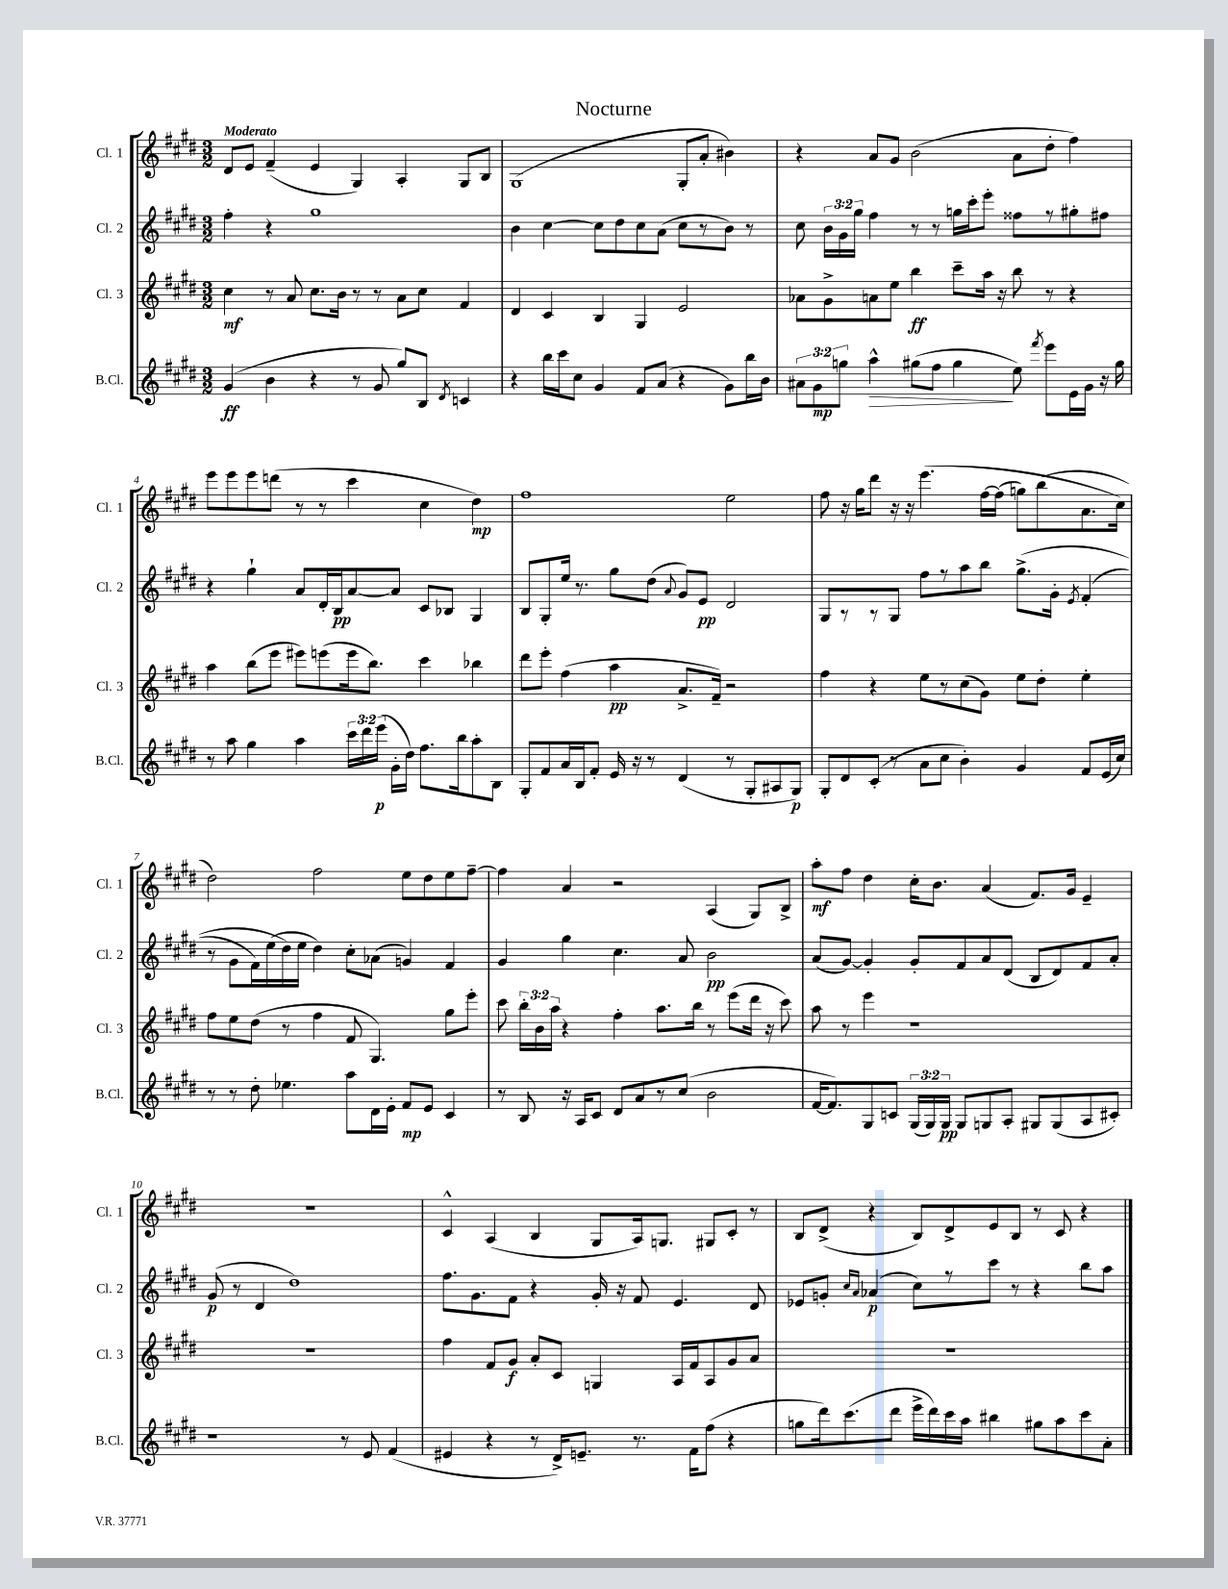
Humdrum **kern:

**kern	**dynam	**kern	**dynam	**kern	**dynam	**kern	**dynam
*part4	*part4	*part3	*part3	*part2	*part2	*part1	*part1
*staff4	*staff4	*staff3	*staff3	*staff2	*staff2	*staff1	*staff1
*I"B.Cl.	*	*I"Cl. 3	*	*I"Cl. 2	*	*I"Cl. 1	*
*I'B.Cl.	*	*I'Cl. 3	*	*I'Cl. 2	*	*I'Cl. 1	*
*clefG2	*	*clefG2	*	*clefG2	*	*clefG2	*
*k[f#c#g#d#]	*	*k[f#c#g#d#]	*	*k[f#c#g#d#]	*	*k[f#c#g#d#]	*
*M3/2	*	*M3/2	*	*M3/2	*	*M3/2	*
=1	=1	=1	=1	=1	=1	=1	=1
!	!	!	!	!	!	!LO:TX:a:B:t=Moderato	!
(4g#/	ff	4cc#\	mf	4ff#'\	.	8d#/L	.
.	.	.	.	.	.	8e/J	.
4b\	.	8r	.	4r	.	(4f#~/	.
.	.	8a/	.	.	.	.	.
4r	.	8.cc#\L	.	1gg#	.	4e/	.
.	.	16b\Jk	.	.	.	.	.
8r	.	8r	.	.	.	4G#/)	.
8g#/	.	8r	.	.	.	.	.
8gg#/L)	.	8a\L	.	.	.	4A'/	.
8B/J	.	8cc#\J	.	.	.	.	.
8qd#/	.	.	.	.	.	.	.
4cn/	.	4f#/	.	.	.	8G#/L	.
.	.	.	.	.	.	8B/J	.
=2	=2	=2	=2	=2	=2	=2	=2
4r	.	4d#/	.	4b\	.	(1G#	.
16bb\LL	.	4c#/	.	[4cc#\	.	.	.
16ccc#\J	.	.	.	.	.	.	.
8cc#\J	.	.	.	.	.	.	.
4g#/	.	4B/	.	8cc#\L]	.	.	.
.	.	.	.	8dd#\	.	.	.
8f#/L	.	4G#/	.	8cc#\	.	.	.
(8a/J	.	.	.	(8a\J	.	.	.
4r	.	2e/	.	8cc#\L	.	8G#'/L	.
.	.	.	.	8r	.	8a'/J	.
8g#\L)	.	.	.	8b\J)	.	4b#X\)	.
16bb\L	.	.	.	8r	.	.	.
16b\JJ	.	.	.	.	.	.	.
=3	=3	=3	=3	=3	=3	=3	=3
12a#X\L	.	8a-X\L	.	8cc#\	.	4r	.
12g#\	mp	.	.	.	.	.	.
.	.	8g#^\	.	24b\LL	.	.	.
12ggn\J	.	.	.	24g#\	.	.	.
.	.	.	.	24gg#\JJ	.	.	.
!	!LO:HP:b	!	!	!	!	!	!
4aa^^\	>	8an\	.	4ff#\	.	8a/L	.
.	.	8ee\J	.	.	.	8g#/J	.
(8gg#X\L	.	4bb\	ff	8r	.	(2b\	.
8ff#\J	.	.	.	8r	.	.	.
4gg#\	.	8ccc#~\L	.	16ggn\LL	.	.	.
.	.	.	.	16ccc#'\J	.	.	.
.	.	16aa\Jk	.	8eee'\J	.	.	.
.	.	16r	.	.	.	.	.
8ee\)	]	8bb\	.	8ff##X\L	.	8a\L	.
8qfff#/	.	.	.	.	.	.	.
8eee\L	.	8r	.	8r	.	8dd#'\J	.
16e\L	.	4r	.	8gg#X'\	.	4ff#\)	.
16g#\JJ	.	.	.	.	.	.	.
16r	.	.	.	8ff#X\J	.	.	.
16gg#\	.	.	.	.	.	.	.
!!LO:LB:g=z
=4	=4	=4	=4	=4	=4	=4	=4
8r	.	4aa\	.	4r	.	8eee\L	.
8aa\	.	.	.	.	.	8eee\	.
4gg#\	.	(8bb\L	.	4gg#`\	.	8eee\	.
.	.	8eee\J	.	.	.	(8dddn\J	.
4aa\	.	8eee#X\L)	.	8a/L	.	8r	.
.	.	(8eeen\	.	16d#'/L	.	8r	.
.	.	.	.	16B/J	pp	.	.
24ccc#\LL	.	16eee\k	.	[8a/	.	4ccc#\	.
24ddd#\	.	.	.	.	.	.	.
.	.	8.bb\J)	.	.	.	.	.
(24eee\JJ	p	.	.	.	.	.	.
16g#'\LL	.	.	.	8a/J]	.	.	.
16dd#\JJ)	.	.	.	.	.	.	.
8.ff#\L	.	4ccc#\	.	8c#/L	.	4cc#\	.
.	.	.	.	8B-X/J	.	.	.
16bb\k	.	.	.	.	.	.	.
8aa'\	.	4bb-X\	.	4G#/	.	4dd#\)	mp
8B\J	.	.	.	.	.	.	.
=5	=5	=5	=5	=5	=5	=5	=5
8G#'/L	.	8ddd#\L	.	8B/L	.	1ff#	.
8f#/	.	8eee'\J	.	8G#'/	.	.	.
16a/L	.	(4ff#\	.	16ee/Jk	.	.	.
16B/J	.	.	.	8.r	.	.	.
8f#'/J	.	.	.	.	.	.	.
16e/	.	4aa\	pp	8gg#\L	.	.	.
16r	.	.	.	.	.	.	.
8r	.	.	.	(8dd#\J	.	.	.
.	.	.	.	8qqa/	.	.	.
(4d#/	.	8.a^/L	.	8g#/L)	.	.	.
.	.	.	.	8e/J	pp	.	.
.	.	16f#~/Jk)	.	.	.	.	.
8r	.	2r	.	2d#/	.	2ee\	.
8G#'/L	.	.	.	.	.	.	.
8A#X/	.	.	.	.	.	.	.
8G#/J)	p	.	.	.	.	.	.
=6	=6	=6	=6	=6	=6	=6	=6
8G#'/L	.	4ff#\	.	8G#/L	.	8ff#\	.
8d#/	.	.	.	8r	.	16r	.
.	.	.	.	.	.	16gg#\KL	.
(8c#'/J	.	4r	.	8r	.	8ddd#\J	.
8r	.	.	.	8G#/J	.	16r	.
.	.	.	.	.	.	16r	.
8a\L	.	8ee\L	.	8ff#\L	.	(4.eee\	.
8cc#\J	.	8r	.	8r	.	.	.
4b'\)	.	(8cc#\	.	8aa\	.	.	.
.	.	8g#\J)	.	8bb\J	.	[16ff#\LL	.
.	.	.	.	.	.	(16ff#\JJ]	.
4g#/	.	8ee\L	.	(8.gg#^\L	.	8ggn\L)	.
.	.	8dd#'\J	.	.	.	(8bb\	.
.	.	.	.	16g#'\Jk	.	.	.
.	.	.	.	8qe/	.	.	.
8f#/L	.	4ee'\	.	(4f#'/	.	8.a\	.
(16e/L	.	.	.	.	.	.	.
16cc#/JJ)	.	.	.	.	.	16cc#\Jk)	.
!!LO:LB:g=z
=7	=7	=7	=7	=7	=7	=7	=7
8r	.	8ff#\L	.	8r	.	2dd#\)	.
8r	.	8ee\	.	8g#\L	.	.	.
8dd#'\	.	(8dd#\J	.	16f#\L)	.	.	.
.	.	.	.	(16ee\	.	.	.
4.ee-X\	.	8r	.	16dd#\)	.	.	.
.	.	.	.	16ee\JJ	.	.	.
.	.	4ff#\	.	4dd#\)	.	2ff#\	.
8aa\L	.	8f#/	.	8cc#'\L	.	.	.
16d#\L	.	4.G#/)	.	(8a-X\J	.	.	.
16e'\JJ	.	.	.	.	.	.	.
8f#/L	mp	.	.	4gn/)	.	8ee\L	.
8e/J	.	.	.	.	.	8dd#\	.
4c#/	.	8gg#\L	.	4f#/	.	8ee\	.
.	.	8eee'\J	.	.	.	[8ff#~\J	.
=8	=8	=8	=8	=8	=8	=8	=8
8r	.	8ccc#\	.	4g#/	.	4ff#\]	.
8B/	.	24bb'\LL	.	.	.	.	.
.	.	24b\	.	.	.	.	.
.	.	24aa\JJ	.	.	.	.	.
16r	.	4r	.	4gg#\	.	4a/	.
16A/KL	.	.	.	.	.	.	.
8c#/J	.	.	.	.	.	.	.
8d#/L	.	4ff#'\	.	4.cc#\	.	2r	.
8a/	.	.	.	.	.	.	.
8r	.	8.aa\L	.	.	.	.	.
(8cc#/J	.	.	.	8a/	.	.	.
.	.	16bb\Jk	.	.	.	.	.
2b\	.	8r	.	2b\	pp	(4A/	.
.	.	(8eee\L	.	.	.	.	.
.	.	16ddd#\Jk	.	.	.	8G#/L)	.
.	.	16r	.	.	.	.	.
.	.	8ccc#\)	.	.	.	8B^/J	.
=9	=9	=9	=9	=9	=9	=9	=9
[16f#/KL	.	8aa\	.	(8a/L	.	8aa'\L	mf
8.f#/])	.	.	.	.	.	.	.
.	.	8r	.	[8g#/J)	.	8ff#\J	.
8G#/	.	4eee\	.	4g#'/]	.	4dd#\	.
8cn/J	.	.	.	.	.	.	.
(24G#/LL	.	1r	.	8g#'/L	.	16cc#'\KL	.
24G#/)	.	.	.	.	.	.	.
.	.	.	.	.	.	8.b\J	.
24G#/JJ	pp	.	.	.	.	.	.
8G#/L	.	.	.	8f#/	.	.	.
8Gn/	.	.	.	8a/	.	(4a/	.
8A'/J	.	.	.	(8d#/J	.	.	.
8G#X/L	.	.	.	8B/L	.	8.f#/L)	.
(8G#/	.	.	.	8d#/)	.	.	.
.	.	.	.	.	.	16g#/Jk	.
8A/	.	.	.	8f#/	.	4e~/	.
8c#X'/J)	.	.	.	8a'/J	.	.	.
!!LO:LB:g=z
=10	=10	=10	=10	=10	=10	=10	=10
1r	.	1.r	.	(8g#/	p	1.r	.
.	.	.	.	8r	.	.	.
.	.	.	.	4d#/	.	.	.
.	.	.	.	1dd#)	.	.	.
8r	.	.	.	.	.	.	.
8e/	.	.	.	.	.	.	.
(4f#/	.	.	.	.	.	.	.
=11	=11	=11	=11	=11	=11	=11	=11
4e#X/	.	4ff#\	.	8.ff#\L	.	4c#^^/	.
.	.	.	.	8.g#\	.	.	.
4r	.	8f#/L	.	.	.	(4A/	.
.	.	8g#/J	f	8f#\J	.	.	.
8r	.	8a'/L	.	4r	.	4B/	.
16d#^/KL)	.	8c#/J	.	.	.	.	.
8.en~/J	.	.	.	.	.	.	.
.	.	4Gn/	.	16g#'/	.	8G#/L	.
.	.	.	.	16r	.	.	.
8.r	.	.	.	8f#/	.	16A/k)	.
.	.	.	.	.	.	8.Gn/J	.
.	.	16A/LL	.	4.e/	.	.	.
16f#\KL	.	16f#/J	.	.	.	.	.
(8ff#\J	.	8A/	.	.	.	8G#X/L	.
4r	.	8g#/	.	.	.	8c#'/J	.
.	.	8a/J	.	8d#/	.	8r	.
=12	=12	=12	=12	=12	=12	=12	=12
8ggn\L	.	1.r	.	8e-X/L	.	8B/L	.
16ddd#\k)	.	.	.	8gn'/J	.	(8d#^/J	.
(8.ccc#\	.	.	.	.	.	.	.
.	.	.	.	16qqcc#/LL	.	.	.
.	.	.	.	16qqa/JJ	.	.	.
.	.	.	.	(4a-X/	p	4r	.
8ddd#\J	.	.	.	.	.	.	.
16eee^\LL	.	.	.	8cc#\L)	.	8B/L)	.
16ddd#\)	.	.	.	.	.	.	.
16ccc#\	.	.	.	8r	.	8d#^/	.
16aa\JJ	.	.	.	.	.	.	.
4bb#X\	.	.	.	8ccc#\J	.	8e/	.
.	.	.	.	8r	.	8B/J	.
8gg#X\L	.	.	.	4r	.	8r	.
8aa\	.	.	.	.	.	8c#/	.
8ccc#\	.	.	.	8bb\L	.	4r	.
8a'\J	.	.	.	8aa\J	.	.	.
==	==	==	==	==	==	==	==
*-	*-	*-	*-	*-	*-	*-	*-
